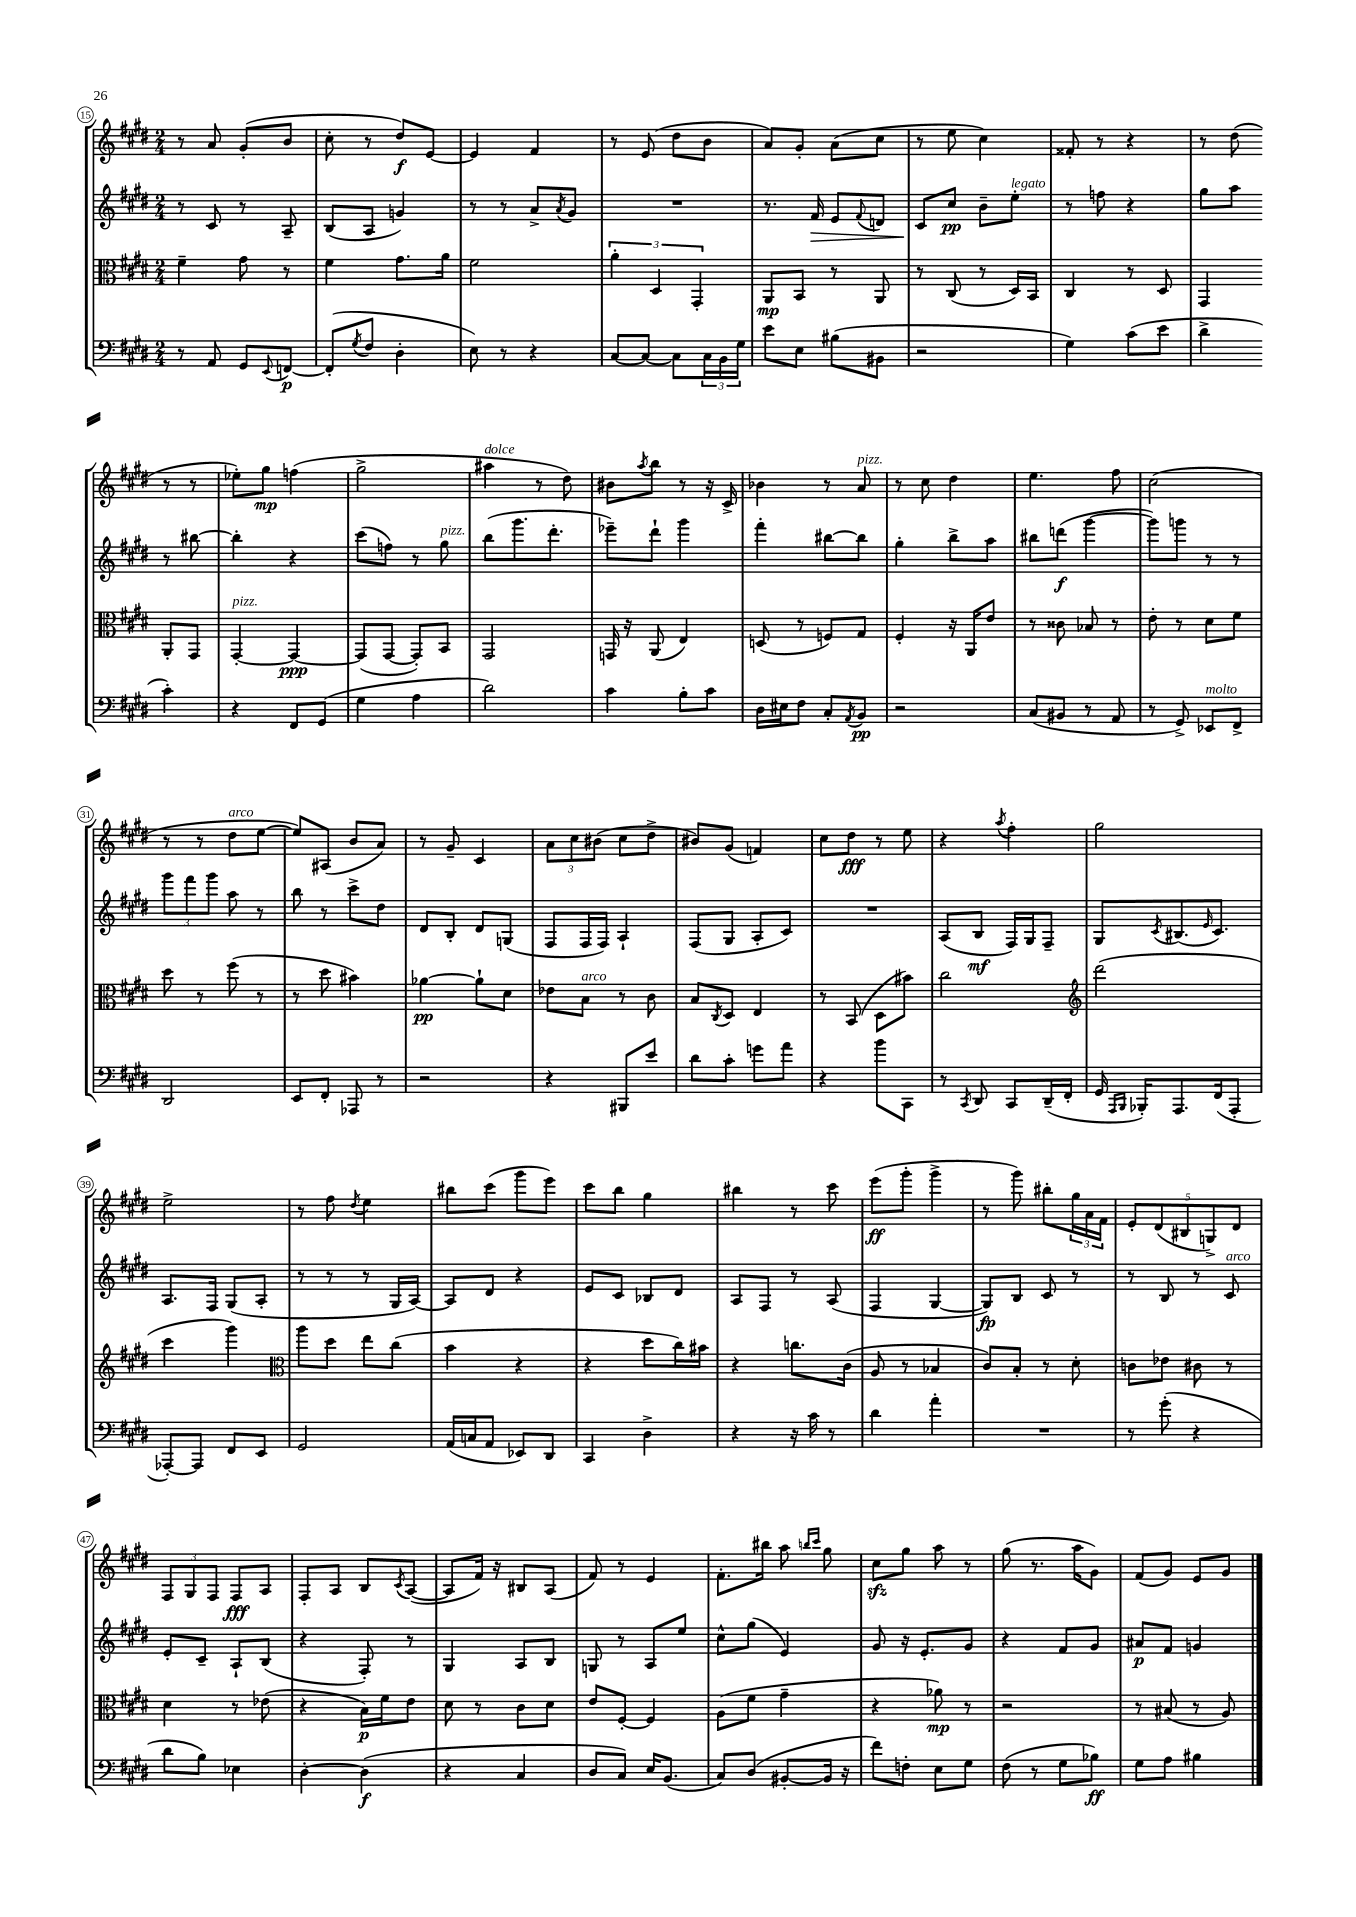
<<
\new StaffGroup <<
\new Staff = "s0" {
    \clef treble \key e \major \numericTimeSignature \time 2/4
    r8 a'8 gis'8-.( b'8 |
    cis''8-. r8 dis''8\f) e'8~ |
    e'4 fis'4 |
    r8 e'8( dis''8 b'8 |
    a'8) gis'8-. a'8( cis''8 |
    r8 e''8 cis''4) |
    fisis'8-. r8 r4 |
    r8 dis''8( r8 r8 |
    ees''8-.) gis''8\mp f''4( |
    gis''2-> |
    ais''4^\markup { \italic "dolce" } r8 dis''8) |
    bis'8 \acciaccatura { a''8 } b''8 r8 r16 cis'16-> |
    bes'4 r8 a'8^\markup { \italic "pizz." } |
    r8 cis''8 dis''4 |
    e''4. fis''8 |
    cis''2( |
    r8 r8 dis''8^\markup { \italic "arco" } e''8~ |
    e''8) ais8( b'8 a'8) |
    r8 gis'8-- cis'4 |
    \tuplet 3/2 { a'8 cis''8 bis'8( } cis''8 dis''8-> |
    bis'8) gis'8( f'4) |
    cis''8 dis''8\fff r8 e''8 |
    r4 \acciaccatura { a''8 } fis''4-. |
    gis''2 |
    e''2-> |
    r8 fis''8 \acciaccatura { dis''8 } e''4 |
    bis''8 cis'''8( gis'''8 e'''8) |
    cis'''8 b''8 gis''4 |
    bis''4 r8 cis'''8 |
    e'''8\ff( gis'''8-. gis'''4-> |
    r8 gis'''8) bis''8-. \tuplet 3/2 { gis''16 a'16 fis'16 } |
    \tuplet 5/4 { e'8-. dis'8( bis8 g8->) dis'8 } |
    \tuplet 3/2 { fis8 gis8 fis8 } fis8\fff a8 |
    fis8-. a8 b8 \acciaccatura { cis'8 } a8~( |
    a8 fis'16) r16 bis8 a8( |
    fis'8) r8 e'4 |
    fis'8.-. bis''16 a''8 \grace { b''16 cis'''16 } gis''8 |
    cis''8\sfz gis''8 a''8 r8 |
    gis''8( r8. a''16 gis'8) |
    fis'8( gis'8) e'8 gis'8 \bar "|." |
}
\new Staff = "s1" {
    \clef treble \key e \major \numericTimeSignature \time 2/4
    r8 cis'8 r8 a8-- |
    b8( a8 g'4) |
    r8 r8 a'8-> \acciaccatura { a'8 } gis'8 |
    R2 |
    r8. fis'16\> e'8 \appoggiatura { fis'8 } d'8 |
    cis'8\! cis''8\pp b'8-- e''8-.^\markup { \italic "legato" } |
    r8 f''8 r4 |
    gis''8 a''8 r8 bis''8~ |
    bis''4-. r4 |
    cis'''8( f''8) r8 gis''8^\markup { \italic "pizz." } |
    b''8( gis'''8. dis'''8.-. |
    ees'''8--) dis'''8-! gis'''4 |
    fis'''4-. bis''8~ bis''8 |
    gis''4-. b''8-> a''8 |
    bis''8 d'''8\f( gis'''4~ |
    gis'''8) g'''8 r8 r8 |
    \tuplet 3/2 { gis'''8 fis'''8 gis'''8 } a''8 r8 |
    b''8 r8 cis'''8-> dis''8 |
    dis'8 b8-. dis'8 g8( |
    fis8 fis16 fis16) a4-! |
    fis8( gis8 a8-. cis'8) |
    R2 |
    a8( b8\mf fis16) gis16 fis8-- |
    gis8 \acciaccatura { cis'8 } bis8.( \grace { e'16 } cis'8.) |
    a8. fis16 gis8( a8-. |
    r8 r8 r8 gis16 a16~) |
    a8 dis'8 r4 |
    e'8 cis'8 bes8 dis'8 |
    a8 fis8 r8 a8( |
    fis4 gis4~ |
    gis8\fp) b8 cis'8 r8 |
    r8 b8 r8 cis'8^\markup { \italic "arco" } |
    e'8-. cis'8-- a8-! b8( |
    r4 fis8-.) r8 |
    gis4 a8 b8 |
    g8 r8 a8 e''8 |
    cis''8-^ gis''8( e'4) |
    gis'8 r16 e'8.-. gis'8 |
    r4 fis'8 gis'8 |
    ais'8\p fis'8 g'4 \bar "|." |
}
\new Staff = "s2" {
    \clef alto \key e \major \numericTimeSignature \time 2/4
    fis'4-- gis'8 r8 |
    fis'4 gis'8. a'16 |
    fis'2 |
    \tuplet 3/2 { a'4-. dis4 gis,4-. } |
    a,8\mp b,8 r8 a,8 |
    r8 cis8( r8 dis16) b,16 |
    cis4 r8 dis8 |
    gis,4 a,8-. gis,8 |
    gis,4~-.^\markup { \italic "pizz." } gis,4~\ppp |
    gis,8( gis,8~ gis,8-.) b,8 |
    gis,2 |
    g,16 r16 a,8( e4) |
    d8( r8 f8) gis8 |
    fis4-. r16 a,16 e'8 |
    r8 cisis'8 bes8 r8 |
    e'8-. r8 dis'8 fis'8 |
    dis''8 r8 fis''8( r8 |
    r8 dis''8 bis'4) |
    aes'4~\pp aes'8-! dis'8 |
    ees'8 b8^\markup { \italic "arco" } r8 cis'8 |
    b8 \acciaccatura { cis8 } dis8 e4 |
    r8 b,8( dis8 bis'8) |
    cis''2 |
    \clef treble dis'''2( |
    cis'''4 gis'''4) |
    \clef alto a''8 dis''8 e''8 cis''8( |
    b'4 r4 |
    r4 dis''8 cis''16) bis'16 |
    r4 c''8. cis'16( |
    a8 r8 bes4 |
    cis'8) b8-. r8 dis'8-. |
    c'8 ees'8 cis'8 r8 |
    dis'4 r8 ees'8( |
    r4 b16\p) fis'16 e'8 |
    dis'8 r8 cis'8 dis'8 |
    e'8 fis8~-. fis4 |
    a8( fis'8 gis'4-- |
    r4 aes'8\mp) r8 |
    r2 |
    r8 bis8( r8 a8) \bar "|." |
}
\new Staff = "s3" {
    \clef bass \key e \major \numericTimeSignature \time 2/4
    r8 a,8 gis,8 \appoggiatura { e,8 } f,8~\p |
    f,8-.( \acciaccatura { gis8 } fis8 dis4-. |
    e8) r8 r4 |
    cis8~ cis8~ cis8 \tuplet 3/2 { cis16 b,16 gis16 } |
    e'8 e8 bis8( bis,8 |
    r2 |
    gis4) cis'8( e'8 |
    dis'4-> cis'4-.) |
    r4 fis,8 gis,8( |
    gis4 a4 |
    dis'2) |
    cis'4 b8-. cis'8 |
    dis16 eis16 fis8 cis8-. \acciaccatura { a,8 } b,8\pp |
    r2 |
    cis8( bis,8 r8 a,8 |
    r8 gis,8->) ees,8^\markup { \italic "molto" } fis,8-> |
    dis,2 |
    e,8 fis,8-. aes,,8 r8 |
    r2 |
    r4 bis,,8 e'8 |
    dis'8 cis'8-. g'8 a'8 |
    r4 b'8 cis,8 |
    r8 \acciaccatura { cis,8 } dis,8 cis,8 dis,16--( fis,16-. |
    gis,16 \grace { a,,16 b,,16 } bes,,16-.) a,,8. fis,16( a,,8-. |
    aes,,8~-.) aes,,8 fis,8 e,8 |
    gis,2 |
    a,16( c16 a,8 ees,8) dis,8 |
    cis,4 dis4-> |
    r4 r16 cis'16 r8 |
    dis'4 a'4-. |
    R2 |
    r8 gis'8-.( r4 |
    dis'8 b8) ees4 |
    dis4~-. dis4\f( |
    r4 cis4 |
    dis8 cis8) e16 b,8.( |
    cis8) dis8( bis,8~-. bis,16 r16 |
    fis'8) f8-. e8 gis8 |
    fis8( r8 gis8 bes8\ff) |
    gis8 a8 bis4 \bar "|." |
}
>>
>>
\layout { \context { \Score currentBarNumber = #15 \override BarNumber.stencil = #(make-stencil-circler 0.1 0.3 ly:text-interface::print) } }
